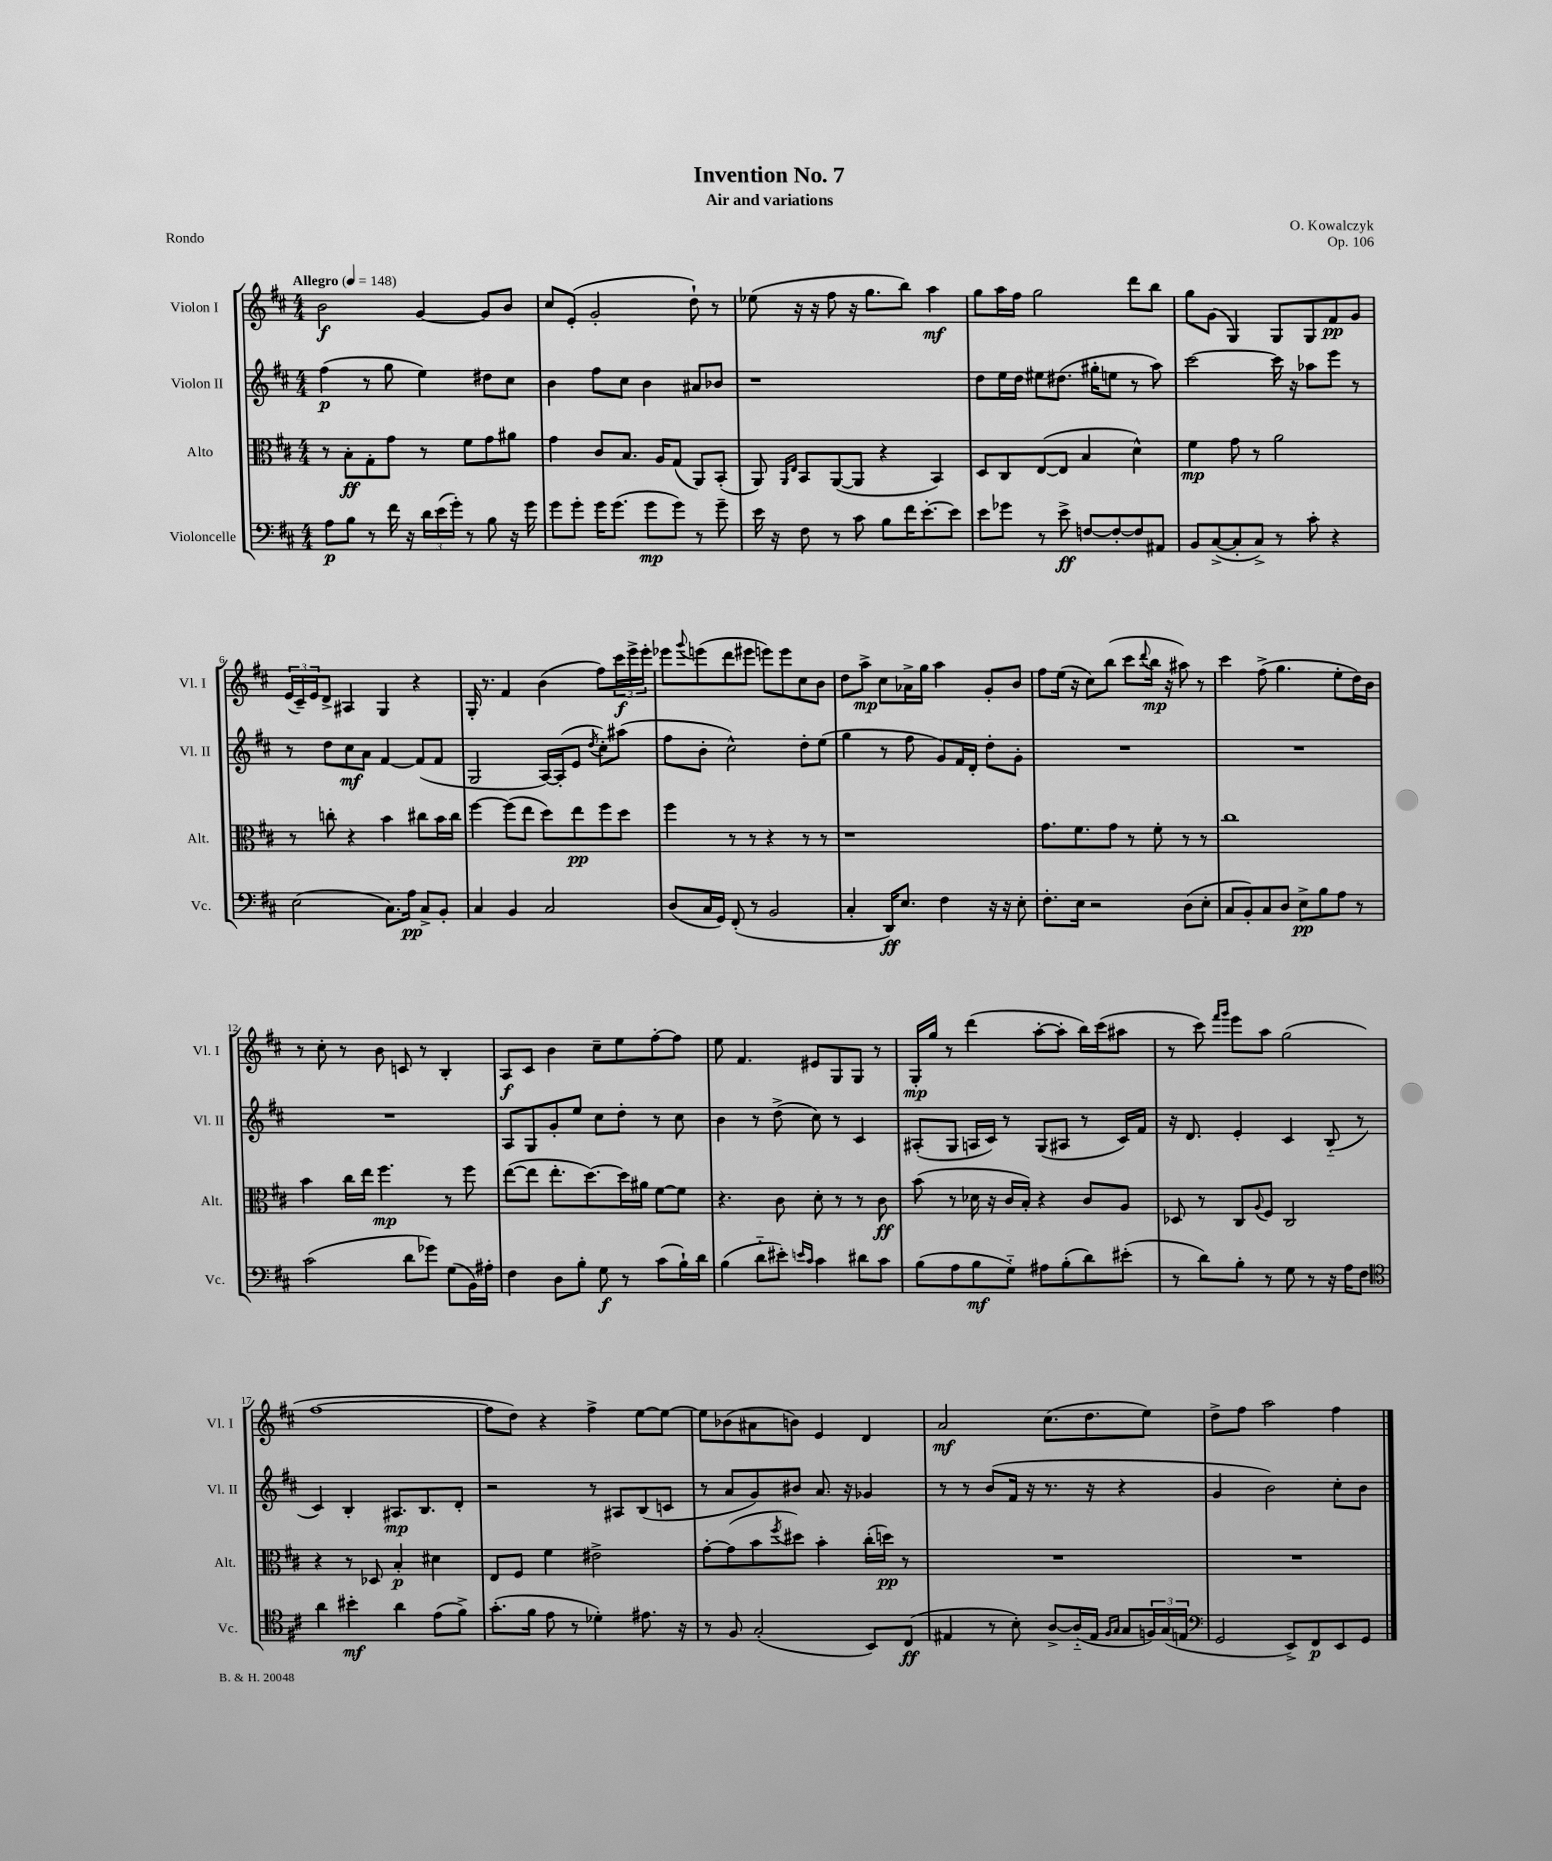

**kern	**kern	**kern	**kern
*staff4	*staff3	*staff2	*staff1
*clefF4	*clefC3	*clefG2	*clefG2
*k[f#c#]	*k[f#c#]	*k[f#c#]	*k[f#c#]
*M4/4	*M4/4	*M4/4	*M4/4
*MM148	*MM148	*MM148	*MM148
8A	8r	(4ff#	2b
8B	8B'	.	.
8r	8G'	8r	.
16f#	8g	8gg	.
16r	.	.	.
24d	8r	4ee)	[4g
(24e	.	.	.
24g')	.	.	.
8r	8f#	.	.
8B	8g	8dd#	8g]
16r	8a#	8cc#	8b
16g	.	.	.
=	=	=	=
8g	4g	4b	8cc#
8g'	.	.	(8e'
16g	8c#	8ff#	2g'
(8.g	.	.	.
.	8.B	8cc#	.
8g	.	4b	.
.	16A	.	.
8g)	(8G	.	.
8r	8AA)	8a#	8dd`)
8g~	(8BB'	8b-	8r
=	=	=	=
16e	8AA)	1r	(8ee-
16r	.	.	.
.	16qqAA	.	.
.	16qqE	.	.
8F#	8BB	.	16r
.	.	.	16r
8r	([8AA	.	8ff#
8c#	8AA]	.	16r
.	.	.	8.gg
8B	4r	.	.
16f#	.	.	8bb)
[8.e'	.	.	.
.	4BB)	.	4aa
8e]	.	.	.
=	=	=	=
8e	8D	8dd	8gg
8g-	8C#	16ee	16aa
.	.	16dd	16ff#
8r	([8E	8ee#	2gg
8e^	8E]	(8.dd#	.
[8F	4B	.	.
.	.	16gg#'	.
8F'_	.	8ee	.
8F]	4d^^)	8r	8ddd
8AA#	.	8aa)	8bb
=	=	=	=
8BB	4f#	[2ccc#	8gg
([8C#^	.	.	(8g
8C#']	8g	.	4G)
8C#^)	8r	.	.
8r	2a	16ccc#]	8G
.	.	16r	.
8c#'	.	8aa-	8G
4r	.	8eee	8f#
.	.	8r	8g
=	=	=	=
(2E	8r	8r	(24e
.	.	.	24c#~)
.	.	.	24e
.	8cc'	8dd	8d^
.	4r	8cc#	4A#
.	.	8a	.
8.C#)	4b	[4f#	4G
16A	.	.	.
8C#^	8cc#	(8f#]	4r
8BB'	16b	8f#	.
.	16cc#	.	.
=	=	=	=
4C#	[4ff#	2G	16G'
.	.	.	8.r
4BB	(8ff#]	.	4f#
.	8ee	.	.
2C#	8dd)	[16A)	(4b
.	.	(16A']	.
.	8ee	8e	.
.	.	8qdd	.
.	8ff#	8cc#')	8ff#)
.	8dd	(8aa#	24ccc#
.	.	.	24eee^
.	.	.	24eee'
=	=	=	=
(8D	4ff#	8ff#	8eee-
.	.	.	8qqggg
16C#	.	8b'	(8eee
16GG)	.	.	.
(8FF#'	8r	2cc#^^)	8ddd
8r	8r	.	8eee#
2BB	4r	.	8eee)
.	.	.	8eee
.	8r	8dd'	8cc#
.	8r	(8ee	8b
=	=	=	=
4C#'	1r	4gg	8dd
.	.	.	8aa^
16DD)	.	8r	8cc#
8.E	.	.	.
.	.	8ff#	16a-^
.	.	.	16gg
4F#	.	8g)	4aa
.	.	16f#	.
.	.	16d'	.
16r	.	8dd'	8g'
16r	.	.	.
8E'	.	8g'	8b
=	=	=	=
8.F#'	8.g	1r	8ff#
.	.	.	(16ee
16E	8.f#	.	16r
2r	.	.	8cc#)
.	8g	.	(8bb
.	8r	.	8ccc#
.	.	.	8qqddd
.	8f#'	.	16bb
.	.	.	16r
(8D	8r	.	8aa#)
8E'	8r	.	8r
=	=	=	=
8C#	1cc#	1r	4ccc#
8BB')	.	.	.
8C#	.	.	(8ff#^
8D	.	.	4.gg
8E^	.	.	.
8B	.	.	.
8A	.	.	8ee'
8r	.	.	16dd)
.	.	.	16b
=	=	=	=
(2c#	4b	1r	8r
.	.	.	8cc#'
.	16cc#	.	8r
.	16ee	.	.
.	4.ff#	.	8b
8d	.	.	8c
8g-)	.	.	8r
(8G	8r	.	4B'
16BB)	8ff#	.	.
16A#'	.	.	.
=	=	=	=
4F#	([8ee	8A	8A
.	8ee]	8G	8c#
8D	8.ee'	8g'	4b
8B'	.	8ee	.
.	[8.dd)	.	.
8G	.	8cc#	8cc#~
8r	16dd]	8dd'	8ee
.	16a#	.	.
(8c#	[8f#	8r	[8ff#'
16B`)	8f#]	8cc#	8ff#]
16d	.	.	.
=	=	=	=
(4B	4.r	4b	8ee
.	.	.	4.f#
8d'~	.	8r	.
8e#')	8c#	(8dd^	.
16qqe	.	.	.
16qqc#	.	.	.
4c#	8d'	8cc#)	8e#
.	8r	8r	8G
8d#	8r	4c#	8G
8c#	8c#	.	8r
=	=	=	=
(8B	(8b	(8A#'	16G'
.	.	.	16gg
8A	8r	8G	8r
8B	16d-	16A	(4ddd
.	16r	16c#)	.
8G'~)	16c#	8r	.
.	16B')	.	.
8A#	4r	(8G	[8aa'
(8B'	.	8A#	8aa']
8d)	8c#	8r	16bb)
.	.	.	(16ccc#
(8e#'	8A	16c#)	8aa#
.	.	16f#	.
=	=	=	=
8r	8D-	16r	8r
.	.	8.d	.
8d)	8r	.	8ccc#)
.	.	.	16qqfff#
.	.	.	16qqggg
8B'	8C#	4e'	8eee
.	8qqA	.	.
8r	8F#	.	8aa
8G	2C#	4c#	(2gg
8r	.	.	.
16r	.	(8B'~	.
16A	.	.	.
8F#	.	8r	.
=	=	=	=
*clefC4	*	*	*
4a	4r	4c#)	[1ff#
4b#'	8r	4B'	.
.	8D-	.	.
4a	4B'	8.A#	.
.	.	8.B	.
(8e	4d#	.	.
8f#^)	.	8d'	.
=	=	=	=
(8.g'	8E	2r	8ff#]
.	8F#	.	8dd)
16f#	.	.	.
8e	4f#	.	4r
8r	.	.	.
4d-')	2e#^	8r	4ff#^
.	.	8A#	.
8.e#	.	(8B	[8ee
.	.	8c	8ee_
16r	.	.	.
=	=	=	=
8r	[8g'	8r	8ee]
8F#	(8g]	8a	(8b-
(2G'	8b	8g)	8a#
.	8qff#	.	.
.	8dd#)	8b#	8b)
.	4b'	8.a	4e
.	.	16r	.
8BB)	(16cc#'	4g-	4d
.	16dd)	.	.
(8C#	8r	.	.
=	=	=	=
4E#	1r	8r	2a
.	.	8r	.
8r	.	(8b	.
8B')	.	16f#	.
.	.	16r	.
[8A^	.	8.r	(8.cc#
(16A'~]	.	.	.
16E#	.	16r	8.dd
16qqF#	.	.	.
16qqG	.	.	.
8G	.	4r	.
24F)	.	.	8ee)
(24G	.	.	.
24E	.	.	.
=	=	=	=
*clefF4	*	*	*
2GG	1r	4g	8dd^
.	.	.	8ff#
.	.	2b)	2aa
8EE^)	.	.	.
8FF#	.	.	.
8EE	.	8cc#'	4ff#
8GG	.	8b	.
==	==	==	==
*-	*-	*-	*-
